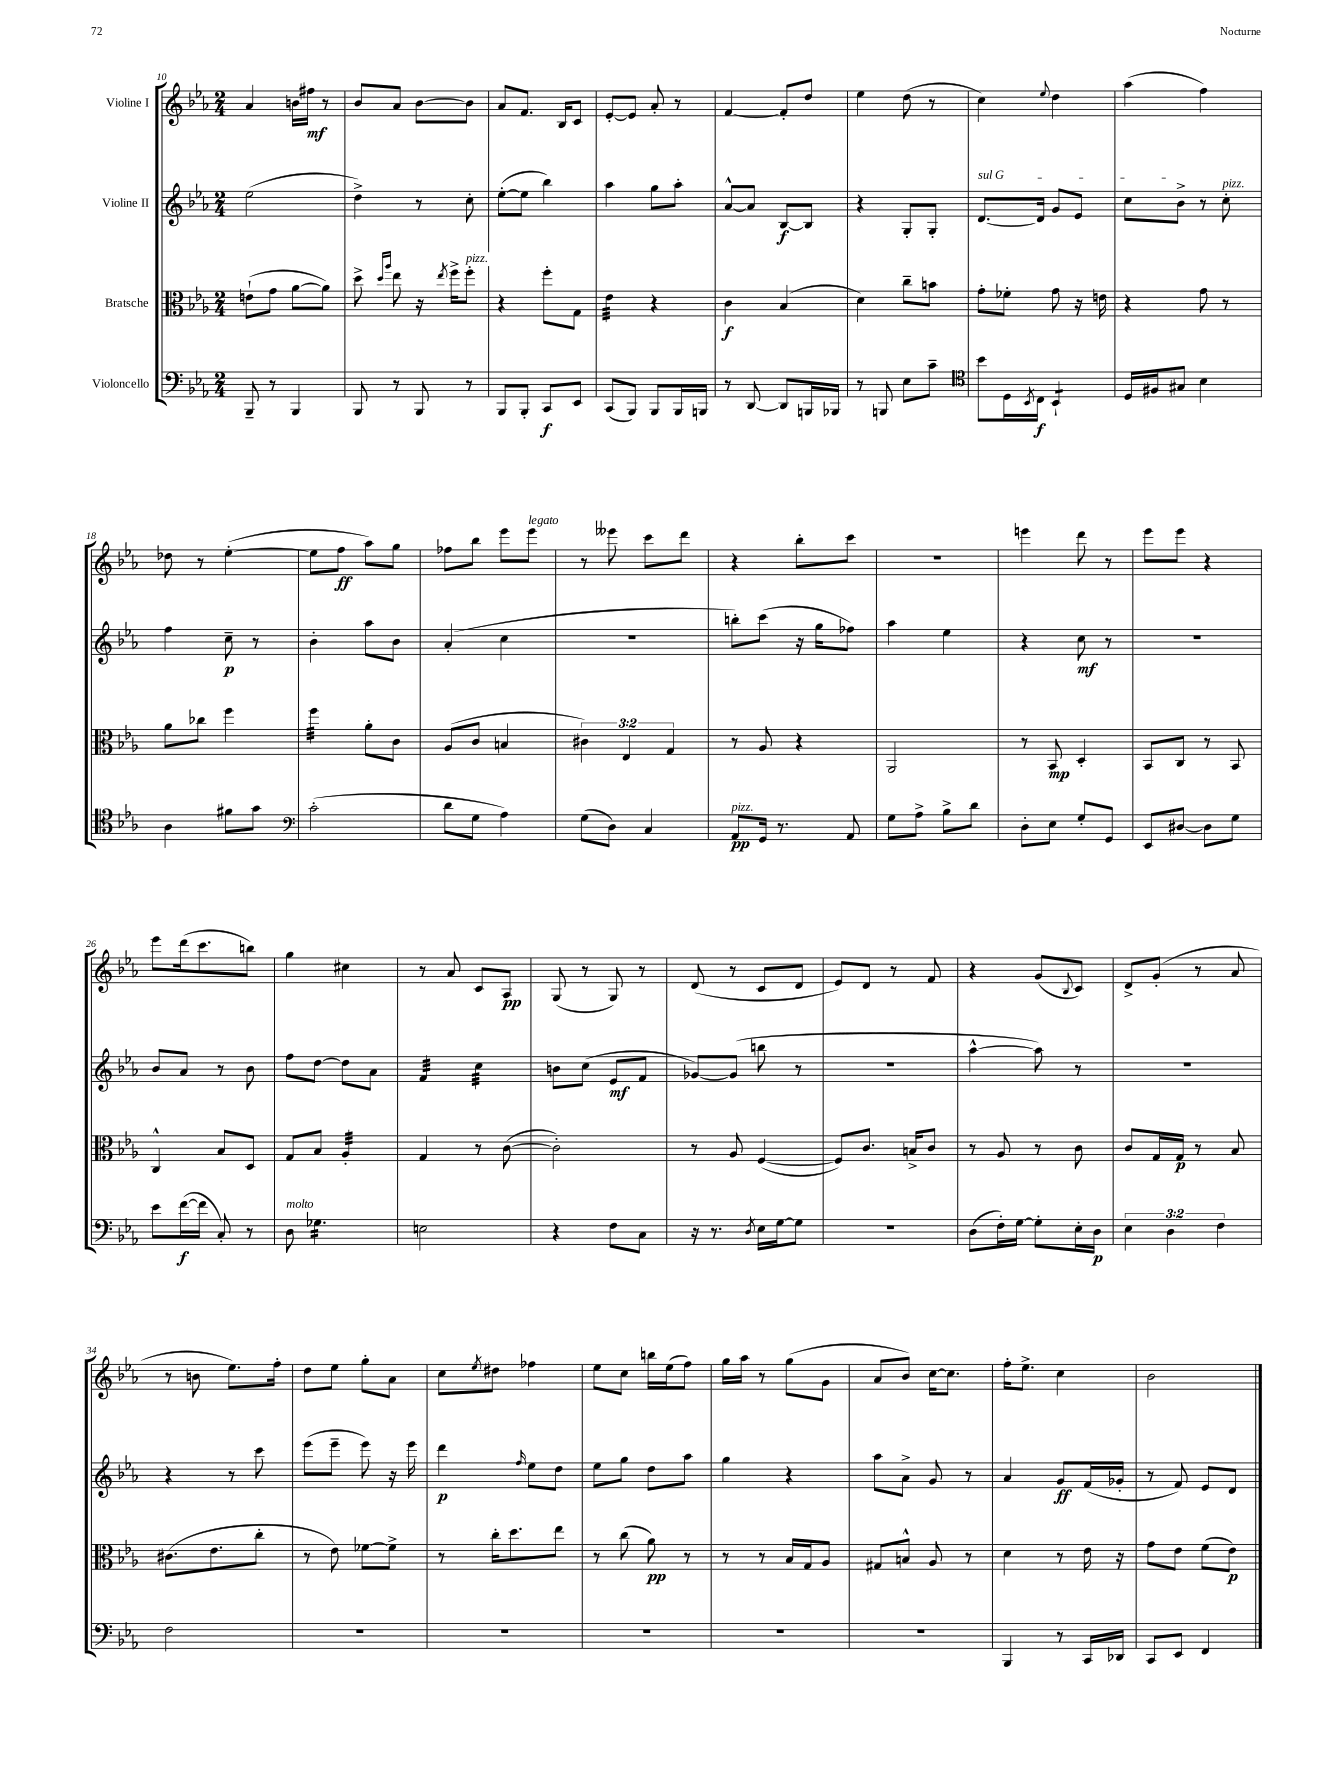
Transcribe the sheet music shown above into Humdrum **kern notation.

**kern	**kern	**kern	**kern
*staff4	*staff3	*staff2	*staff1
*clefF4	*clefC3	*clefG2	*clefG2
*k[b-e-a-]	*k[b-e-a-]	*k[b-e-a-]	*k[b-e-a-]
*M2/4	*M2/4	*M2/4	*M2/4
8BBB-~/	(8e`\L	(2ee-\	4a-/
8r	8g\J	.	.
4BBB-/	[8a-\L	.	16b\LL
.	.	.	16ff#\JJ
.	8a-\]J)	.	8r
=	=	=	=
8BBB-/	8dd^\	4dd^\)	8b-/L
.	16qqdd/LL	.	.
.	16qqaa-/JJ	.	.
8r	8ee-\	.	8a-/J
8BBB-/	16r	8r	[8b-\L
.	8qee-/	.	.
.	16ff^\LK	.	.
8r	8ff'\J	8cc'\	8b-\]J
=	=	=	=
8BBB-/L	4r	([8ee-'\L	8a-/L
8BBB-'/J	.	8ee-\]J	8.f/J
8CC/L	8ff'\L	4bb-\)	.
.	.	.	16B-/LK
8EE-/J	8G\J	.	8c/J
=	=	=	=
(8CC/L	4e-\	4aa-\	[8e-'/L
8BBB-/J)	.	.	8e-/]J
8BBB-/L	4r	8gg\L	8a-'/
16BBB-/L	.	8aa-'\J	8r
16BBB/JJ	.	.	.
=	=	=	=
8r	4c\	[8a-^^/L	[4f/
[8DD/	.	8a-/]J	.
8DD/]L	(4B-/	[8B-/L	8f'/]L
16BBB/L	.	8B-/]J	8dd/J
16BBB-/JJ	.	.	.
=	=	=	=
8r	4d\)	4r	4ee-\
8BBB/	.	.	.
8E-\L	8cc~\L	8G'/L	(8dd\
8c~\J	8b\J	8G'/J	8r
=	=	=	=
*clefC4	*	*	*
8b-\L	8g'\L	[8.d/L	4cc\)
16D\L	8f-'\J	.	.
8qBB-/	.	.	.
16C\JJ	.	16d/]Jk	.
.	.	.	8qqee-/
4BB-`/	8g\	8g/L	4dd\
.	16r	8e-/J	.
.	16e\	.	.
=	=	=	=
16D/LL	4r	8cc\L	(4aa-\
16F#/J	.	.	.
8G#/J	.	8b-^\J	.
4B-\	8g\	8r	4ff\)
.	8r	8cc'\	.
=	=	=	=
4A-\	8a-\L	4ff\	8dd-\
.	8cc-\J	.	8r
8f#\L	4ff\	8cc~\	([4ee-'\
8g\J	.	8r	.
=	=	=	=
*clefF4	*	*	*
(2c'\	4ff\	4b-'\	8ee-\]L
.	.	.	8ff\J
.	8a-'\L	8aa-\L	8aa-\L)
.	8c\J	8b-\J	8gg\J
=	=	=	=
8d\L	(8A-/L	(4a-'/	8ff-\L
8G\J	8c/J	.	8bb-\J
4A-\)	4B/	4cc\	8eee-\L
.	.	.	8eee-\J
=	=	=	=
(8G\L	6c#\)	2r	8r
8D\J)	.	.	8eee--\
.	6E-/	.	.
4C/	.	.	8ccc\L
.	6G/	.	.
.	.	.	8ddd\J
=	=	=	=
8AA-/L	8r	8bb'\L)	4r
16GG/Jk	8A-/	(8ccc\J	.
8.r	.	.	.
.	4r	16r	8bb-'\L
.	.	16gg\LK	.
8AA-/	.	8ff-\J)	8ccc\J
=	=	=	=
8G\L	2AA-/	4aa-\	2r
8A-^\J	.	.	.
8B-^\L	.	4ee-\	.
8d\J	.	.	.
=	=	=	=
8D'\L	8r	4r	4eee\
8E-\J	8BB-/	.	.
8G'/L	4D'/	8cc\	8ddd\
8GG/J	.	8r	8r
=	=	=	=
8EE-/L	8BB-/L	2r	8eee-\L
[8D#/J	8C/J	.	8eee-\J
8D#\]L	8r	.	4r
8G\J	8BB-/	.	.
=	=	=	=
8e-\L	4C^^/	8b-/L	8eee-\L
([16f\L	.	8a-/J	(16ddd\k
16f\]JJ	.	.	8.ccc\
8C'/)	8B-/L	8r	.
8r	8D/J	8b-\	8bb\J)
=	=	=	=
8D\	8G/L	8ff\L	4gg\
4.G-\	8B-/J	[8dd\J	.
.	4A-'/	8dd\]L	4cc#\
.	.	8a-\J	.
=	=	=	=
2E\	4G/	4f/	8r
.	.	.	8a-/
.	8r	4cc\	8c/L
.	([8c\	.	8A-/J
=	=	=	=
4r	2c'\])	8b\L	(8G/
.	.	(8cc\J	8r
8F\L	.	8e-/L	8G/)
8C\J	.	8f/J	8r
=	=	=	=
16r	8r	[8g-/L)	(8d/
8.r	.	.	.
.	8A-/	(8g-/]J	8r
8qD/	.	.	.
16E-\LL	([4F/	8bb\	8c/L
[16G\J	.	.	.
8G\]J	.	8r	8d/J
=	=	=	=
2r	8F/]L)	2r	8e-/L)
.	8.c/J	.	8d/J
.	.	.	8r
.	16B^/LK	.	.
.	8c/J	.	8f/
=	=	=	=
(8D\L	8r	[4aa-^^\	4r
16F'\L)	8A-/	.	.
[16G\JJ	.	.	.
8G'\]L	8r	8aa-\])	(8g/L
.	.	.	8qqB-/
16E-'\L	8c\	8r	8c/J)
16D\JJ	.	.	.
=	=	=	=
6E-\	8c/L	2r	8d^/L
.	16G/L	.	(8g'/J
6D\	.	.	.
.	16G/JJ	.	.
.	8r	.	8r
6F\	.	.	.
.	8B-/	.	8a-/
=	=	=	=
2F\	(8.c#\L	4r	8r
.	.	.	8b\
.	8.e-\	.	.
.	.	8r	8.ee-\L)
.	8cc'\J	8ccc\	.
.	.	.	16ff'\Jk
=	=	=	=
2r	8r	(8eee-\L	8dd\L
.	8e-\)	8eee-~\J	8ee-\J
.	[8f-\L	8eee-\)	8gg'\L
.	8f-^\]J	16r	8a-\J
.	.	16eee-\	.
=	=	=	=
2r	8r	4ddd\	8cc\L
.	.	.	8qee-/
.	16cc'\LK	.	8dd#\J
.	8.dd\	.	.
.	.	16qqff/	.
.	.	8ee-\L	4ff-\
.	8ee-\J	8dd\J	.
=	=	=	=
2r	8r	8ee-\L	8ee-\L
.	(8cc\	8gg\J	8cc\J
.	8a-\)	8dd\L	16bb\LL
.	.	.	(16ee-\J
.	8r	8aa-\J	8ff\J)
=	=	=	=
2r	8r	4gg\	16gg\LL
.	.	.	16aa-\JJ
.	8r	.	8r
.	16B-/LL	4r	(8gg\L
.	16G/J	.	.
.	8A-/J	.	8g\J
=	=	=	=
2r	8G#/L	8aa-\L	8a-/L
.	8B^^/J	8a-^\J	8b-/J)
.	8A-/	8g/	[16cc\LK
.	.	.	8.cc\]J
.	8r	8r	.
=	=	=	=
4BBB-/	4d\	4a-/	16ff'\LK
.	.	.	8.ee-^\J
8r	8r	8g/L	4cc\
16CC/LL	16e-\	(16f/L	.
16DD-/JJ	16r	16g-'/JJ	.
=	=	=	=
8CC/L	8g\L	8r	2b-\
8EE-/J	8e-\J	8f/)	.
4FF/	(8f\L	8e-/L	.
.	8e-\J)	8d/J	.
==	==	==	==
*-	*-	*-	*-
